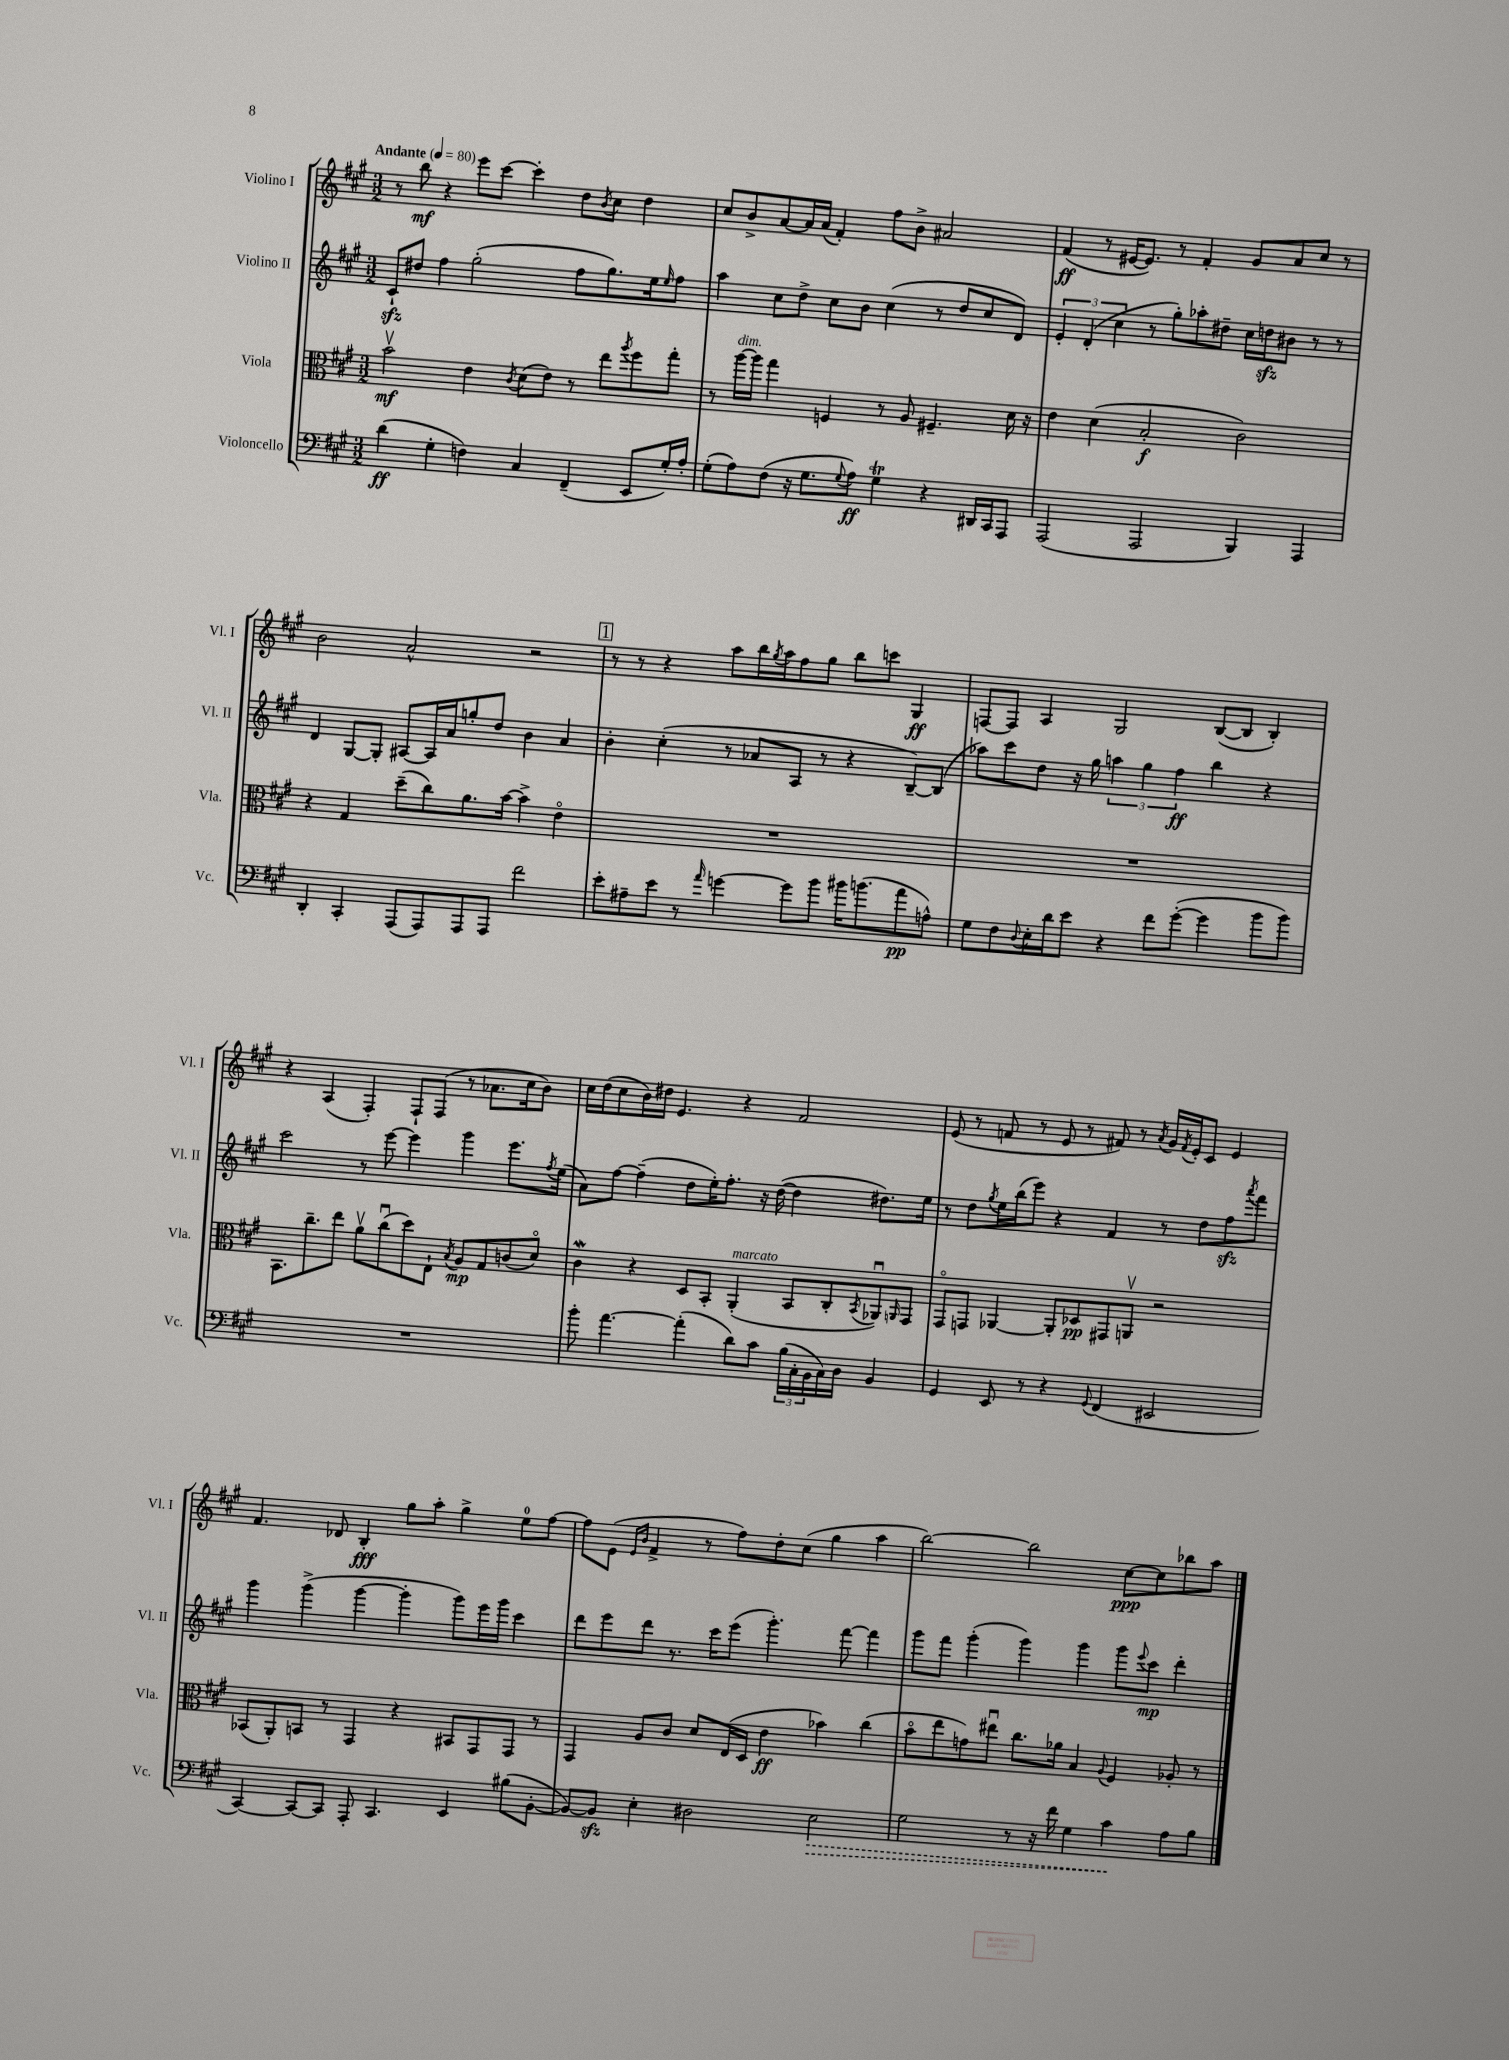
<<
\new StaffGroup <<
\new Staff = "s0" \with { instrumentName = "Violino I" shortInstrumentName = "Vl. I" } {
    \clef treble \key a \major \numericTimeSignature \time 3/2 \tempo "Andante" 4 = 80
    r8 b''8\mf r4 e'''8 cis'''8~ cis'''4-. d''8 \acciaccatura { b'8 } cis''8 d''4 |
    cis''8 b'8-> a'8~ a'16 a'16( fis'4-.) fis''8 b'8-> ais'2 |
    fis'4\ff( r8 eis'16~ eis'8.) r8 fis'4-. gis'8 a'8 cis''8 r8 |
    b'2 a'2-^ r2 |
    \mark \markup { \box "1" } r8 r8 r4 a''8 b''16 \acciaccatura { gis''8 } a''16 fis''8 gis''8 b''8 c'''8 gis4\ff |
    f8~ f8 a4 gis2 b8~( b8 b4-.) |
    r4 a4( fis4-.) fis8-! fis8( r8 aes'8. cis''16 b'8) |
    cis''16 d''16( cis''8 b'16) dis''16 e'4. r4 fis'2 |
    e'8( r8 f'8 r8 e'8 r8 fis'8) r8 \acciaccatura { a'8 } gis'16 \acciaccatura { fis'8 } e'16-. cis'8 e'4 |
    fis'4. des'8 b4-.\fff gis''8 a''8-. gis''4-> e''8-0 fis''8~ |
    fis''8 e'8( \grace { e'16 b'16 } fis'4-> r8 fis''8) d''8-. cis''8( gis''4 a''4 |
    b''2~) b''2 cis''8~\ppp cis''8 bes''8 a''8 \bar "|." |
}
\new Staff = "s1" \with { instrumentName = "Violino II" shortInstrumentName = "Vl. II" } {
    \clef treble \key a \major \numericTimeSignature \time 3/2
    cis'8-!\sfz dis''8 fis''4 gis''2-.( fis''8 gis''8.) e''16 \grace { e''16 } fis''8 |
    a''4 cis''8 d''8-> cis''8 b'8 cis''4( r8 d''8 cis''8 d'8) |
    \tuplet 3/2 { e'4-. d'4-.( cis''4 } r8 gis''8-.) aes''8-. dis''8-- cis''16 d''16\sfz bis'8 r8 r8 |
    d'4 gis8~ gis8-. ais8~ ais16 a'16 g''8-. d''8 b'4 a'4 |
    \mark \markup { \box "1" } b'4-. cis''4-.( r8 aes'8 a8 r8 r4 b8~--) b8( |
    aes''8) cis'''8 d''8 r16 gis''16 \tuplet 3/2 { a''4 gis''4 fis''4\ff } b''4 r4 |
    cis'''2 r8 e'''8~ e'''4 gis'''4 e'''8. \acciaccatura { fis''8 } e''16( |
    a'8) fis''8~ fis''4--( d''8 e''16-.) fis''8.-. r16 d''16~( d''4 dis''8.) e''16 |
    r8 d''8 \acciaccatura { gis''8 } e''16 b''16( e'''8) r4 fis'4 r8 d''8 fis''8\sfz \acciaccatura { a'''8 } fis'''8 |
    gis'''4 gis'''4->( gis'''4~ gis'''4-. gis'''8) e'''16 gis'''16 cis'''4 |
    d'''8 e'''8 d'''8 r8. cis'''16 e'''8( gis'''4.-.) fis'''8~ fis'''4 |
    gis'''8 fis'''8 gis'''4-.( gis'''4) gis'''4 gis'''8 \appoggiatura { e'''8 } cis'''8\mp d'''4-. \bar "|." |
}
\new Staff = "s2" \with { instrumentName = "Viola" shortInstrumentName = "Vla." } {
    \clef alto \key a \major \numericTimeSignature \time 3/2
    b'2\upbow\mf e'4 \acciaccatura { cis'8 } d'8( e'8) r8 e''8 \acciaccatura { a''8 } fis''8 gis''8-. |
    r8 a''16~^\markup { \italic "dim." } a''16 gis''4 f4 r8 a8 fis4.-- d'16 r16 |
    e'4 d'4( b2-.\f cis'2) |
    r4 gis4 d''8--( cis''8) a'8. b'16~ b'4-> e'4\flageolet |
    \mark \markup { \box "1" } R1. |
    R1. |
    b,8. cis''8.-- e''8 a'8\upbow cis''8\downbow( d''8) e8-! \acciaccatura { b8 } a8\mp gis8 c'8( d'8\flageolet) |
    cis'4\mordent r4 d8 b,8-. a,4-.^\markup { \italic "marcato" }( b,8 cis8-. \acciaccatura { b,8 } aes,8\downbow) \grace { a,16 } gis,8 |
    gis,8\flageolet g,8 aes,4~ aes,8-. des8\pp gis,8 a,8\upbow r2 |
    bes,8( a,8-.) b,8 r8 gis,4 r4 bis,8 gis,8 gis,8 r8 |
    gis,4 a8 cis'8 d'8 e16( d16 e'4\ff bes'4) cis''4( |
    b'8\flageolet e''8 g'8) eis''8\downbow cis''8. aes'16 b4 \appoggiatura { a8 } fis4 aes8-. r8 \bar "|." |
}
\new Staff = "s3" \with { instrumentName = "Violoncello" shortInstrumentName = "Vc." } {
    \clef bass \key a \major \numericTimeSignature \time 3/2
    d'4\ff( gis4-. f4) cis4 fis,4--( e,8 gis16-.) a16-. |
    gis8-.( a8) fis8( r16 gis8. \appoggiatura { gis8 } a8\ff) gis4\trill r4 dis,16 cis,16 a,,8 |
    a,,2( a,,2 b,,4) a,,4 |
    d,4-. cis,4-. a,,8( a,,8) a,,8 a,,8 fis'2 |
    \mark \markup { \box "1" } e'8-. ais8-- e'8 r8 \grace { a'16 } g'4~ g'8 b'8 bis'16 b'8.( a'8\pp a8-^) |
    gis8 fis8 \appoggiatura { d8 } e16-. d'16 e'8 r4 fis'8 gis'8~-.( gis'4 b'8 b'8) |
    R1. |
    b'8-. a'4.~ a'4-.( d'8) cis'8 \tuplet 3/2 { b16( cis16-. b,16 } cis16) d16 b,4 |
    gis,4 e,8 r8 r4 \appoggiatura { gis,8 } fis,4( eis,2 |
    cis,4~) cis,8~ cis,8 a,,8-. cis,4. e,4 bis8( b,8~-. |
    b,8~) b,8\sfz e4-. dis2 \once \override Hairpin.style = #'dashed-line e2\> |
    gis2 r8 r16 fis'16 gis4 cis'4\! a8 b8 \bar "|." |
}
>>
>>
\layout { \context { \Score \remove "Bar_number_engraver" } }
